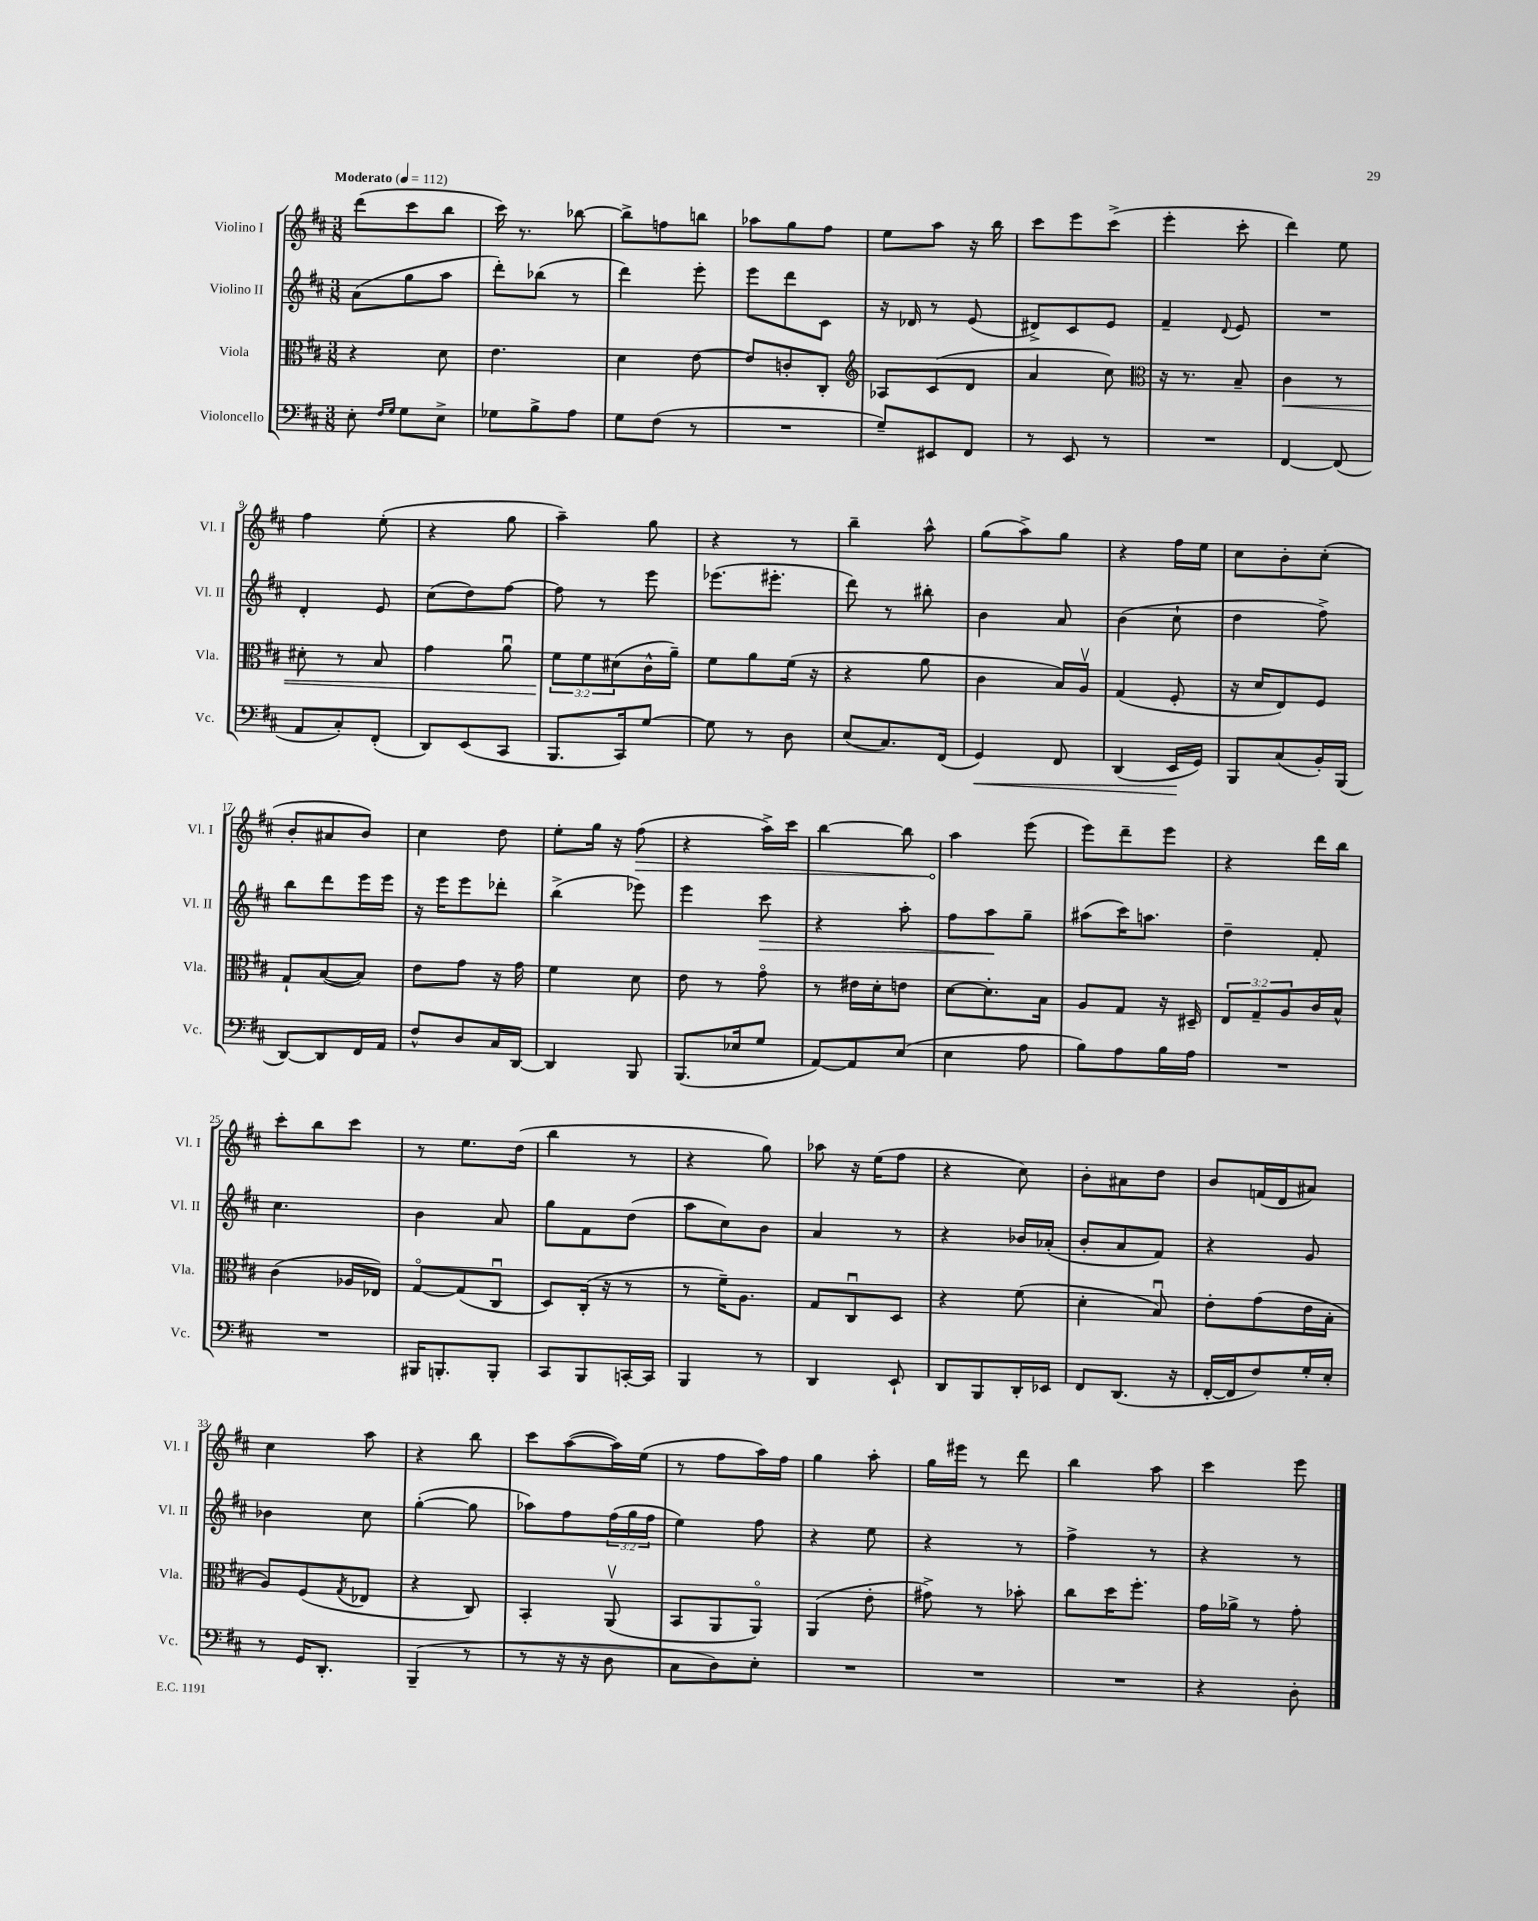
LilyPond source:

<<
\new StaffGroup <<
\new Staff = "s0" \with { instrumentName = "Violino I" shortInstrumentName = "Vl. I" } {
    \clef treble \key d \major \numericTimeSignature \time 3/8 \tempo "Moderato" 4 = 112
    d'''8( cis'''8 b''8 |
    cis'''16) r8. bes''8~ |
    bes''8-> f''8 b''8 |
    aes''8 g''8 fis''8 |
    e''8 a''8 r16 b''16 |
    cis'''8 e'''8 cis'''8->( |
    e'''4-. cis'''8-. |
    d'''4) e''8 |
    fis''4 e''8-.( |
    r4 g''8 |
    a''4--) g''8 |
    r4 r8 |
    b''4-- a''8-^ |
    g''8( a''8->) g''8 |
    r4 fis''16 e''16 |
    cis''8 b'8-. cis''8-.( |
    b'8-. ais'8 b'8) |
    cis''4 d''8 |
    e''8-. g''16 r16 \once \override Hairpin.circled-tip = ##t fis''8\>( |
    r4 a''16->) cis'''16 |
    b''4~ b''8 |
    a''4\! e'''8( |
    e'''8) d'''8-- e'''8 |
    r4 d'''16 b''16 |
    cis'''8-. b''8 cis'''8 |
    r8 e''8. d''16( |
    b''4 r8 |
    r4 g''8) |
    aes''8 r16 e''16( fis''8 |
    r4 cis''8) |
    b'8-. ais'8 d''8 |
    b'8 f'16( d'16 ais'8) |
    cis''4 a''8 |
    r4 b''8 |
    cis'''8 a''8~( a''16) e''16( |
    r8 fis''8 a''16) fis''16 |
    g''4 a''8-. |
    g''16 eis'''16 r8 d'''8 |
    b''4 a''8 |
    cis'''4 e'''8 \bar "|." |
}
\new Staff = "s1" \with { instrumentName = "Violino II" shortInstrumentName = "Vl. II" } {
    \clef treble \key d \major \numericTimeSignature \time 3/8 \override Staff.TupletNumber.text = #tuplet-number::calc-fraction-text
    a'8( g''8 a''8 |
    d'''8-.) bes''8( r8 |
    d'''4) e'''8-. |
    e'''8 d'''8 cis'8 |
    r16 des'16 r8 e'8( |
    dis'8->) cis'8 e'8 |
    fis'4-- \appoggiatura { d'8 } e'8 |
    R4. |
    d'4-. e'8 |
    cis''8( d''8) fis''8~ |
    fis''8 r8 e'''8 |
    ees'''8.( eis'''8.-. |
    d'''8) r8 bis''8-. |
    b'4 a'8 |
    b'4( cis''8-! |
    d''4 fis''8->) |
    b''8 d'''8 e'''16 e'''16 |
    r16 e'''16 e'''8 des'''8-. |
    b''4->( ees'''8) |
    e'''4 cis'''8\> |
    r4 a''8-. |
    fis''8 a''8\! g''8-- |
    ais''8( cis'''16) a''8. |
    d''4-- fis'8-. |
    cis''4. |
    b'4 a'8 |
    g''8 fis'8 d''8( |
    a''8 cis''8) b'8 |
    a'4 r8 |
    r4 bes'16 aes'16-.( |
    b'8-. a'8 fis'8) |
    r4 g'8 |
    bes'4 cis''8 |
    g''4~-.( g''8 |
    aes''8) fis''8 \tuplet 3/2 { fis''16( g''16 fis''16 } |
    e''4) fis''8 |
    r4 e''8 |
    r4 r8 |
    fis''4-> r8 |
    r4 r8 \bar "|." |
}
\new Staff = "s2" \with { instrumentName = "Viola" shortInstrumentName = "Vla." } {
    \clef alto \key d \major \numericTimeSignature \time 3/8 \override Staff.TupletNumber.text = #tuplet-number::calc-fraction-text
    r4 d'8 |
    e'4. |
    d'4 e'8~ |
    e'8 c'8-. cis8-. |
    \clef treble aes8 cis'8( d'8 |
    a'4 cis''8) |
    \clef alto r16 r8. b8-- |
    cis'4\< r8 |
    dis'8-. r8 b8 |
    g'4 a'8\downbow |
    \tuplet 3/2 { fis'8\! fis'8 dis'8( } cis'16-^ a'16--) |
    fis'8 a'8 fis'16( r16 |
    r4 a'8 |
    cis'4 b16) a16\upbow |
    g4( fis8-. |
    r16 d'16 e8) fis8 |
    g8-! b8~( b8) |
    e'8 g'8 r16 g'16 |
    fis'4 d'8 |
    e'8 r8 g'8\flageolet |
    r8 eis'16 d'16-. e'8 |
    d'8~ d'8.-. b16 |
    a8 g8 r16 dis16-- |
    \tuplet 3/2 { e8 g8-- a8 } cis'16 b16-^ |
    cis'4( aes16 ees16) |
    g8~\flageolet g8( cis8\downbow |
    d8) cis16-.( r16 r8 |
    r8 fis'16--) a8. |
    g8 cis8\downbow d8 |
    r4 fis'8( |
    d'4-. b8\downbow) |
    e'8-. g'8( e'16 b16-. |
    a8) fis8( \acciaccatura { g8 } ees8 |
    r4 cis8) |
    b,4-. a,8\upbow( |
    b,8 a,8 a,8\flageolet) |
    a,4( e'8-. |
    gis'8->) r8 bes'8-. |
    cis''8 d''16 fis''8.-. |
    g'16 aes'16-> r8 g'8-. \bar "|." |
}
\new Staff = "s3" \with { instrumentName = "Violoncello" shortInstrumentName = "Vc." } {
    \clef bass \key d \major \numericTimeSignature \time 3/8
    e8-. \grace { fis16 g16 } g8 e8-> |
    ges8 b8-> a8 |
    g8 fis8( r8 |
    R4. |
    g8--) eis,8 fis,8 |
    r8 e,8 r8 |
    R4. |
    fis,4~ fis,8( |
    a,8 cis8-.) fis,8-.( |
    d,8) e,8( cis,8 |
    b,,8. cis,16) g8~ |
    g8 r8 d8 |
    e8( cis8.) fis,16( |
    g,4\<) fis,8 |
    d,4( e,16\! g,16) |
    b,,8 cis8( b,16-.) b,,16( |
    d,8~) d,8 fis,16 a,16 |
    fis8-^ d8 cis16 d,16~ |
    d,4 b,,8 |
    b,,8.( ees16 g8 |
    a,8~) a,8 e8( |
    e4 a8 |
    b8) a8 b16 a16 |
    R4. |
    R4. |
    bis,,16 b,,8.-. b,,8-. |
    cis,8 b,,8 c,16~-. c,16 |
    b,,4 r8 |
    d,4 e,8-! |
    d,8 b,,8 d,16-. ees,16 |
    fis,8 d,8.( r16 |
    fis,16~-. fis,16 fis8) g16-. e16-. |
    r8 g,16 d,8.-. |
    b,,4--( r8 |
    r8 r16 r16 d8 |
    cis8 d8) e8-. |
    R4. |
    R4. |
    R4. |
    r4 d8-. \bar "|." |
}
>>
>>
